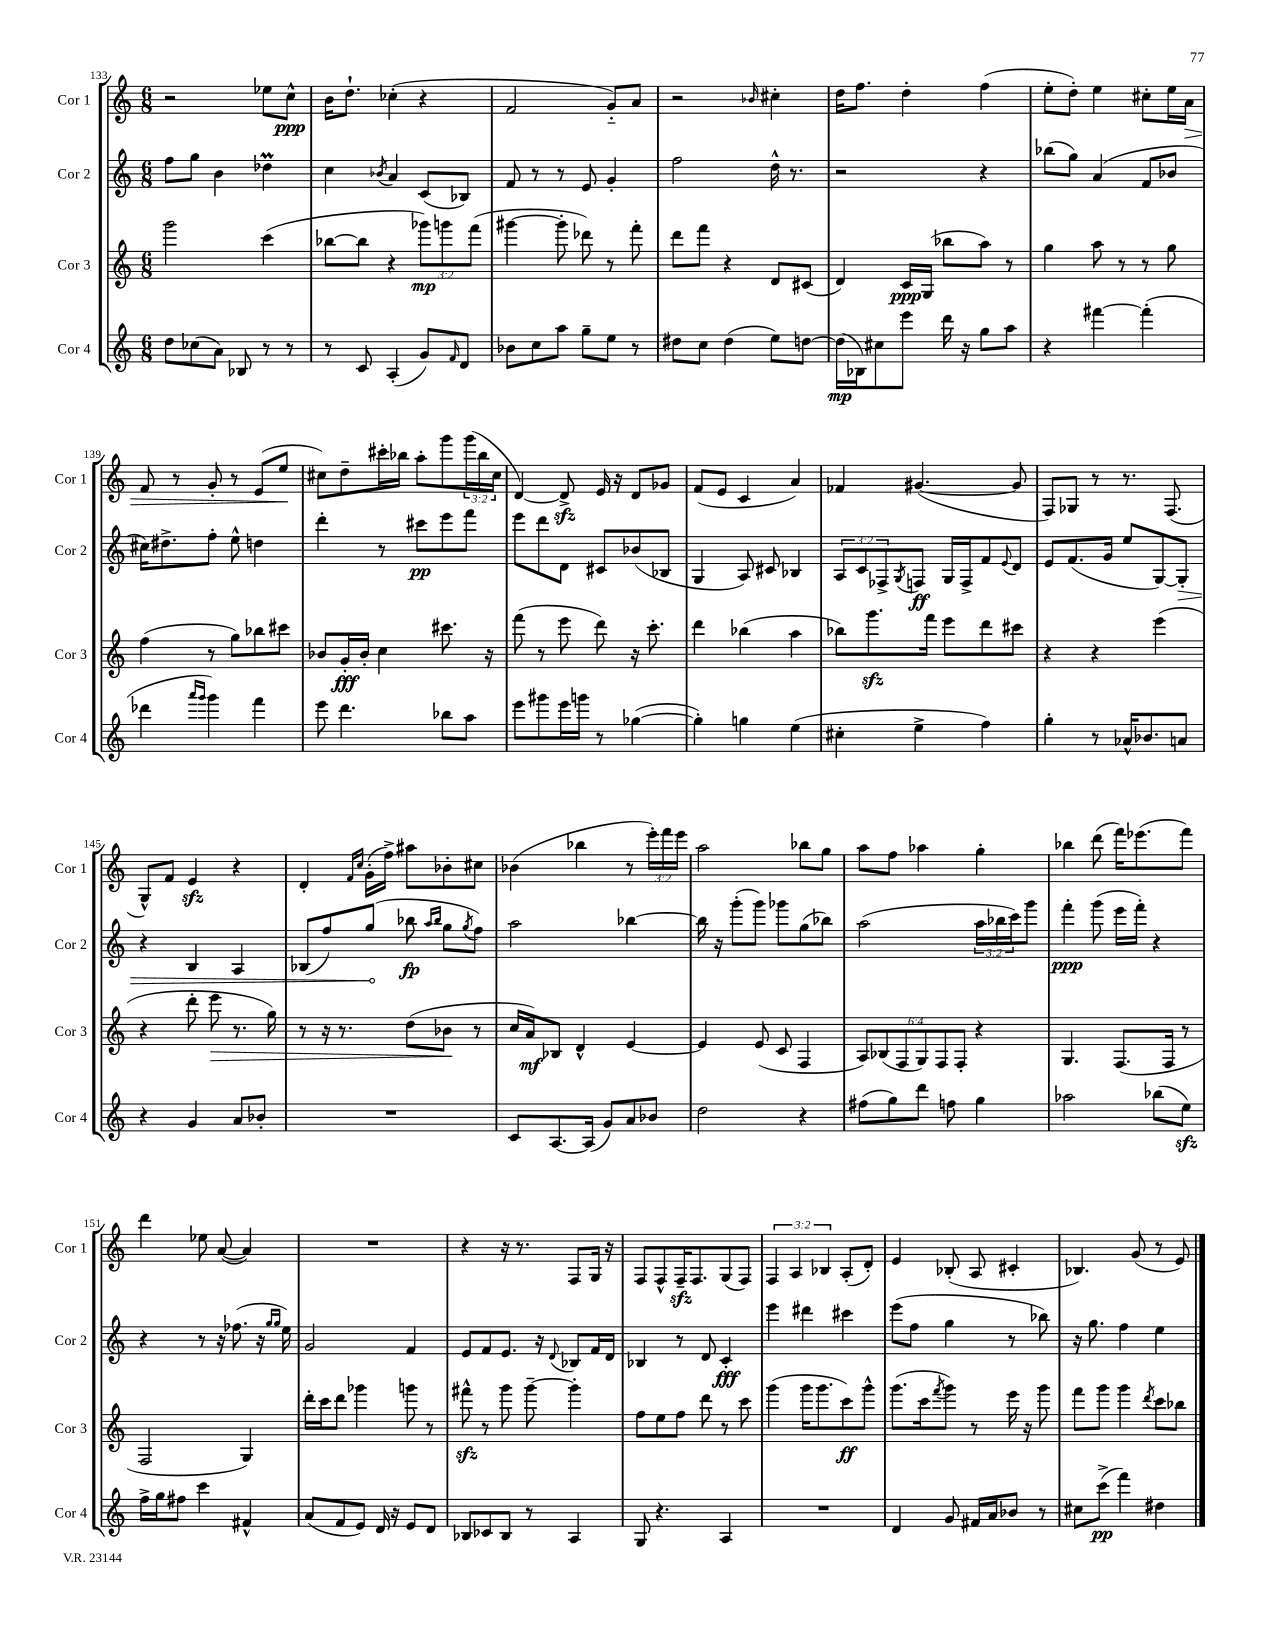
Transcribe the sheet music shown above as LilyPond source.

<<
\new StaffGroup <<
\new Staff = "s0" \with { instrumentName = "Cor 1" shortInstrumentName = "Cor 1" } {
    \clef treble \key c \major \numericTimeSignature \time 6/8 \override Staff.TupletNumber.text = #tuplet-number::calc-fraction-text
    r2 ees''8 c''8-^\ppp |
    b'16 d''8.-! ces''4-.( r4 |
    f'2 g'8-_) a'8 |
    r2 \grace { bes'16 } cis''4-. |
    d''16 f''8. d''4-. f''4( |
    e''8-. d''8-.) e''4 cis''8-. e''16 a'16\> |
    f'8 r8 g'8-. r8 e'8( e''8\! |
    cis''8) d''8-- cis'''16-. bes''16 a''8-. g'''8 \tuplet 3/2 { g'''16( bes''16 cis''16 } |
    d'4~) d'8->\sfz e'16 r16 d'8 ges'8 |
    f'8( e'8 c'4 a'4) |
    fes'4 gis'4.~( gis'8 |
    f8) ges8 r8 r8. f8.( |
    g8-^) f'8 e'4\sfz r4 |
    d'4-. \grace { f'16 c''16 } g'16-.( f''16->) ais''8 bes'8-. cis''8 |
    bes'4( bes''4 r8 \tuplet 3/2 { e'''16-.) f'''16 e'''16 } |
    a''2 bes''8 g''8 |
    a''8 f''8 aes''4 g''4-. |
    bes''4 d'''8( f'''16) ees'''8.( f'''8) |
    d'''4 ees''8 a'8~( a'4) |
    R2. |
    r4 r16 r8. f8 g16 r16 |
    f8 f8-^ f16--\sfz f8. g8( f8) |
    \tuplet 3/2 { f4 a4 bes4 } a8-.( d'8-.) |
    e'4 bes8-.( a8 cis'4-. |
    bes4.) g'8( r8 e'8) \bar "|." |
}
\new Staff = "s1" \with { instrumentName = "Cor 2" shortInstrumentName = "Cor 2" } {
    \clef treble \key c \major \numericTimeSignature \time 6/8 \override Staff.TupletNumber.text = #tuplet-number::calc-fraction-text
    f''8 g''8 b'4 des''4\prall |
    c''4 \acciaccatura { bes'8 } a'4 c'8( bes8) |
    f'8 r8 r8 e'8 g'4-. |
    f''2 d''16-^ r8. |
    r2 r4 |
    bes''8( g''8) a'4( f'8 bes'8 |
    cis''16) dis''8.-> f''8-. e''8-^ d''4 |
    d'''4-. r8 cis'''8\pp e'''8 f'''8 |
    e'''8 d'''8 d'8 cis'8 bes'8( bes8 |
    g4 a8) cis'8 bes4 |
    \tuplet 3/2 { a8 c'8 fes8-> } \acciaccatura { g8 } f8\ff g16 f16-> f'8 \appoggiatura { e'8 } d'8 |
    e'8 f'8.( g'16 e''8 g8~) \once \override Hairpin.circled-tip = ##t g8-.\> |
    r4 b4 a4 |
    bes8( f''8) g''8\!( bes''8\fp \grace { a''16 bes''16 } g''8 \acciaccatura { g''8 } f''8) |
    a''2 bes''4~ |
    bes''16 r16 g'''8-.( g'''8) ges'''8 g''8( bes''8) |
    a''2( \tuplet 3/2 { a''16 bes''16 c'''16) } g'''8 |
    f'''4-.\ppp g'''8( e'''16 f'''16-.) r4 |
    r4 r8 r16 fes''8.( r16 \grace { g''16 g''16 } e''16) |
    g'2 f'4 |
    e'8 f'8 e'8. r16 \appoggiatura { d'8 } bes8 f'16 d'16 |
    bes4 r8 d'8 c'4-.\fff |
    e'''4 dis'''4 cis'''4 |
    e'''8( f''8 g''4 r8 bes''8) |
    r16 g''8. f''4 e''4 \bar "|." |
}
\new Staff = "s2" \with { instrumentName = "Cor 3" shortInstrumentName = "Cor 3" } {
    \clef treble \key c \major \numericTimeSignature \time 6/8 \override Staff.TupletNumber.text = #tuplet-number::calc-fraction-text
    g'''2 c'''4( |
    bes''8~ bes''8 r4 \tuplet 3/2 { ges'''8\mp) g'''8 f'''8( } |
    gis'''4~ gis'''8-. des'''8) r8 f'''8-. |
    d'''8 f'''8 r4 d'8 cis'8( |
    d'4) c'16\ppp g16( bes''8 a''8) r8 |
    g''4 a''8 r8 r8 g''8 |
    f''4( r8 g''8) bes''8 cis'''8 |
    bes'8 g'16-.\fff bes'16-. c''4 cis'''8. r16 |
    f'''8( r8 e'''8 d'''8) r16 c'''8.-. |
    d'''4 bes''4( a''4 |
    bes''8) g'''8.\sfz f'''16 e'''8 d'''8 cis'''8 |
    r4 r4 e'''4( |
    r4 d'''8-. e'''8\> r8. g''16) |
    r8 r16 r8. d''8( bes'8\! r8 |
    c''16 a'16\mf) bes8 d'4-^ e'4~ |
    e'4 e'8( c'8 f4 |
    \tuplet 6/4 { a8) bes8( f8 g8) f8 f8-. } r4 |
    g4. f8.( f16 r8 |
    f2 g4) |
    d'''16-. c'''16 d'''8 ges'''4 g'''8 r8 |
    fis'''8-^\sfz r8 g'''8 g'''8~-- g'''4-. |
    f''8 e''8 f''8 d'''8 r8 c'''8 |
    g'''4( g'''16 g'''8. c'''8\ff) g'''8-^ |
    g'''8.( c'''16 \acciaccatura { f'''8 } g'''8) r8 e'''16 r16 g'''8 |
    f'''8 g'''8 g'''4 \acciaccatura { d'''8 } c'''8 bes''8 \bar "|." |
}
\new Staff = "s3" \with { instrumentName = "Cor 4" shortInstrumentName = "Cor 4" } {
    \clef treble \key c \major \numericTimeSignature \time 6/8
    d''8 ces''8( a'8) bes8 r8 r8 |
    r8 c'8 a4-.( g'8) \grace { f'16 } d'8 |
    bes'8 c''8 a''8 g''8-- e''8 r8 |
    dis''8 c''8 dis''4( e''8) d''8~ |
    d''16\mp( bes16) cis''8 e'''8 d'''16 r16 g''8 a''8 |
    r4 fis'''4~ fis'''4-.( |
    des'''4 \grace { a'''16 g'''16 } g'''4) f'''4 |
    e'''8 d'''4. bes''8 a''8 |
    e'''8 gis'''8 e'''16 g'''16 r8 ges''4~( |
    ges''4-.) g''4 e''4( |
    cis''4-. e''4-> f''4) |
    g''4-. r8 aes'16-^ bes'8. a'8 |
    r4 g'4 a'8 bes'8-. |
    R2. |
    c'8 a8.~ a16( g'8) a'8 bes'8 |
    d''2 r4 |
    fis''8( g''8) d'''8 f''8 g''4 |
    aes''2 bes''8( e''8\sfz) |
    f''16-> g''16 fis''8 c'''4 fis'4-^ |
    a'8( f'8 e'8) d'16 r16 e'8 d'8 |
    bes8 ces'8 bes8 r8 a4 |
    g8 r4. a4 |
    R2. |
    d'4 g'8 fis'16 a'16 bes'8 r8 |
    cis''8 c'''8->\pp( f'''4) dis''4 \bar "|." |
}
>>
>>
\layout { \context { \Score currentBarNumber = #133 } }
